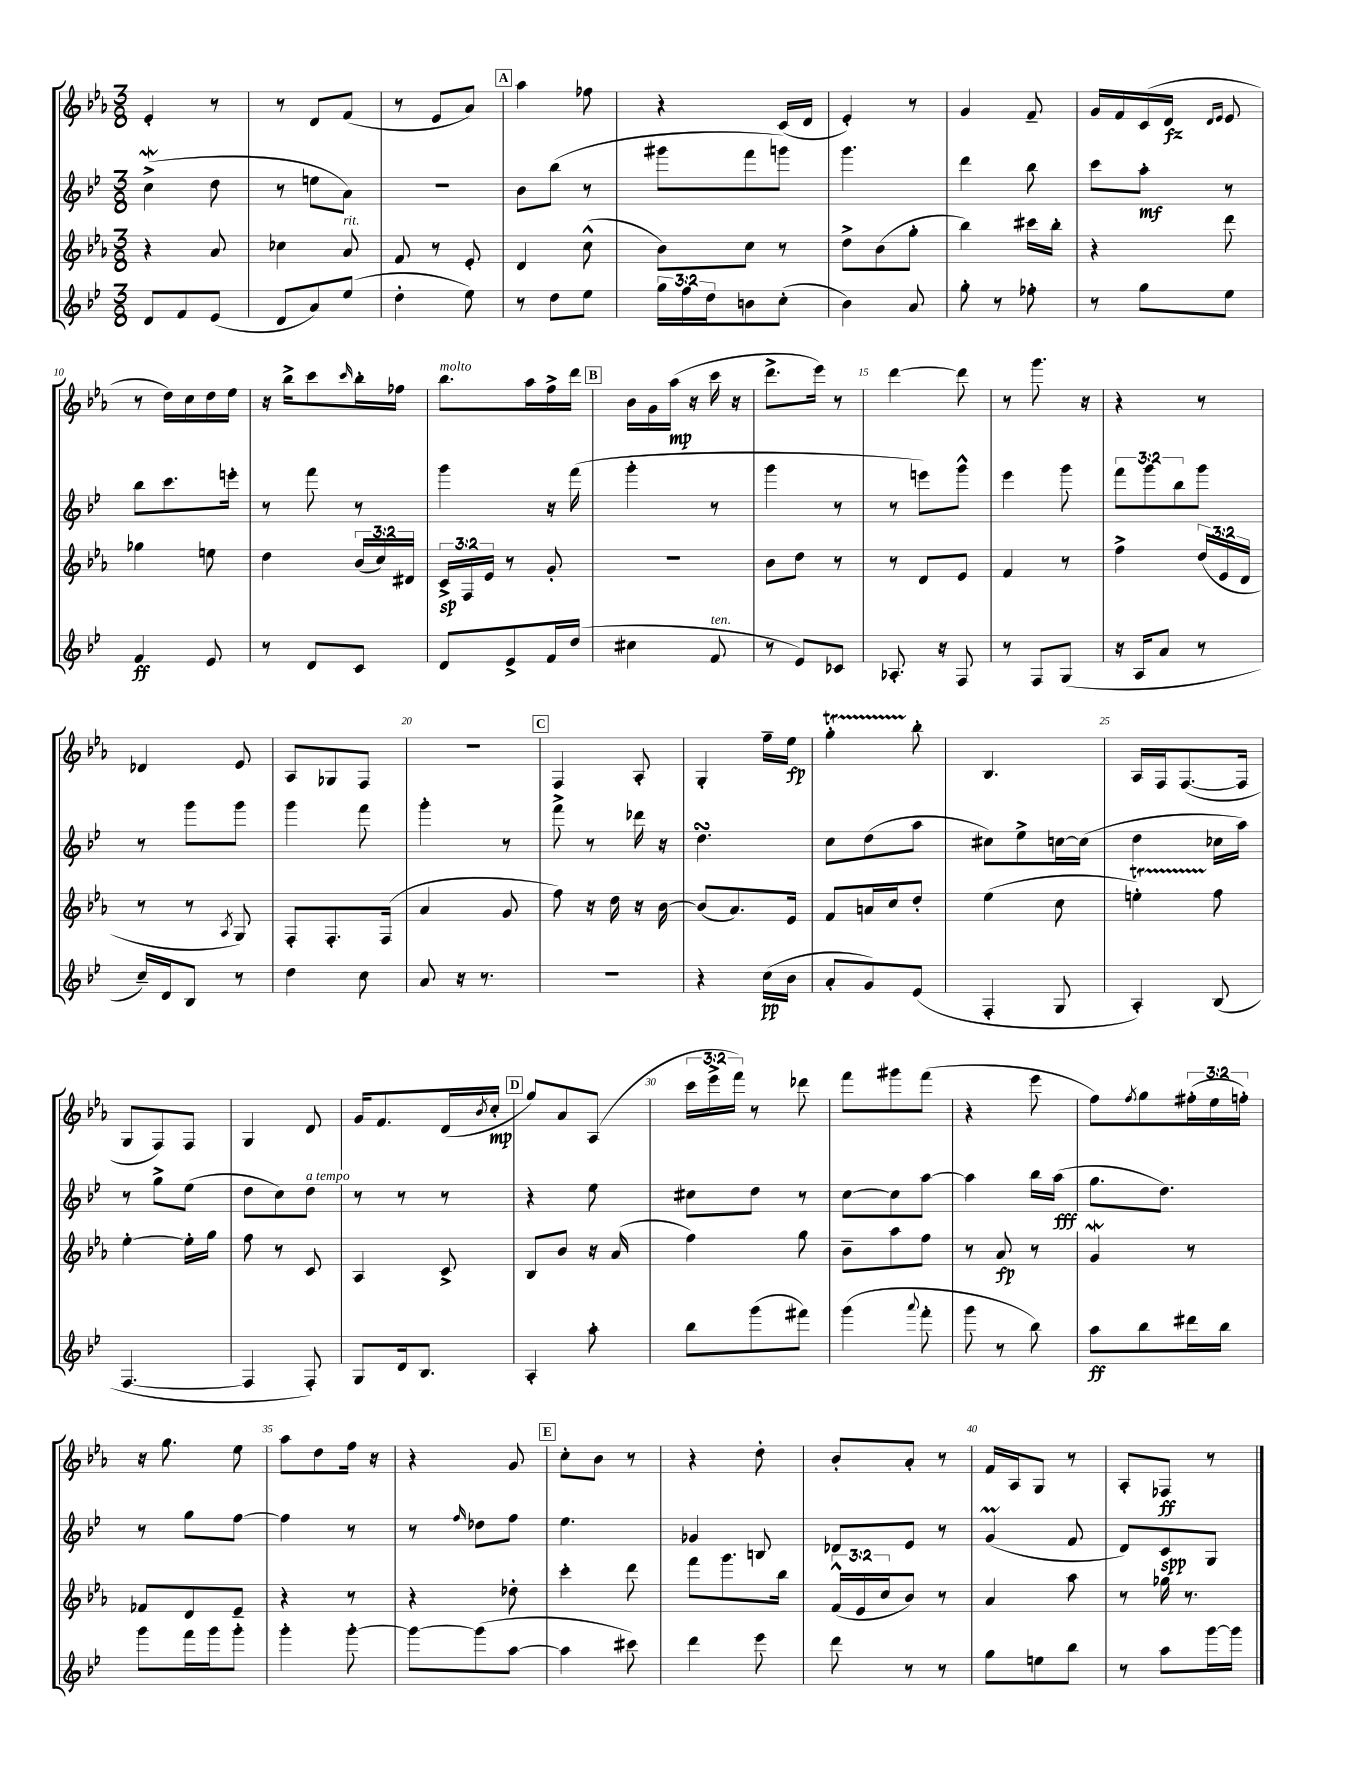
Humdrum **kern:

**kern	**kern	**kern	**kern
*staff4	*staff3	*staff2	*staff1
*clefG2	*clefG2	*clefG2	*clefG2
*k[b-e-]	*k[b-e-a-]	*k[b-e-]	*k[b-e-a-]
*M3/8	*M3/8	*M3/8	*M3/8
8d	4r	(4cc^	4e-'
8f	.	.	.
(8e-	8a-	8dd	8r
=	=	=	=
8d	4cc-	8r	8r
8a)	.	8ee	8d
(8ee-	8a-	8a)	(8f
=	=	=	=
4dd'	8f	4.r	8r
.	8r	.	8e-
8ee-)	8e-'	.	8a-)
=	=	=	=
8r	4d	8b-	4aa-
8dd	.	(8bb-	.
8ee-	(8cc^^	8r	8ff-
=	=	=	=
24gg	8b-)	8ggg#	4r
24ff	.	.	.
24dd	.	.	.
8b	8cc	8fff	.
(8cc'	8r	8ggg)	(16c
.	.	.	16d
=	=	=	=
4b-)	8dd^	4.ggg	4e-')
.	(8b-	.	.
8a	8gg'	.	8r
=	=	=	=
8gg'	4bb-)	4ddd	4g
8r	.	.	.
8ff-'	16ccc#	8bb-	8f~
.	16bb-'	.	.
=	=	=	=
8r	4r	8ccc	16g
.	.	.	16f
8gg	.	8aa'	(16c
.	.	.	16d
.	.	.	16qqd
.	.	.	16qqe-
8ee-	8ddd	8r	8e-
=	=	=	=
4f	4gg-	8bb-	8r
.	.	8.ccc	16dd)
.	.	.	16cc
8e-	8ee	.	16dd
.	.	16eee'	16ee-
=	=	=	=
8r	4dd	8r	16r
.	.	.	16bb-^
8d	.	8fff	8ccc
.	.	.	16qqccc
8c	(24b-	8r	16bb-'
.	24cc)	.	.
.	.	.	16ff-
.	24d#	.	.
=	=	=	=
8d	24c^	4ggg	8.bb-
.	24F	.	.
.	24e-	.	.
8e-^	8r	.	.
.	.	.	16aa-
16f	8g'	16r	16ff^
(16dd	.	(16fff	16ddd
=	=	=	=
4cc#	4.r	4ggg'	16b-
.	.	.	16g
.	.	.	(16aa-
.	.	.	16r
8f	.	8r	16ccc
.	.	.	16r
=	=	=	=
8r	8b-	4ggg	8.ddd^
8e-)	8dd	.	.
.	.	.	16eee-)
8c-	8r	8r	8r
=	=	=	=
8.A-'	8r	8r	[4ddd
.	8d	8eee)	.
16r	.	.	.
8F	8e-	8ggg^^	8ddd]
=	=	=	=
8r	4f	4eee-	8r
8F	.	.	8.ggg
(8G	8r	8ggg	.
.	.	.	16r
=	=	=	=
16r	4ff^	12fff	4r
16A	.	.	.
.	.	12ggg	.
8a	.	.	.
.	.	12bb-	.
8r	(24dd	8ggg	8r
.	24e-	.	.
.	24d	.	.
=	=	=	=
16cc~)	8r	8r	4d-
16d	.	.	.
8B-	8r	8ggg	.
.	8qA-	.	.
8r	8G)	8ggg	8e-
=	=	=	=
4dd	8F'	4ggg	8A-
.	8.F'	.	8G-
8cc	.	8fff	8F
.	(16F	.	.
=	=	=	=
8a	4a-	4ggg'	4.r
16r	.	.	.
8.r	.	.	.
.	8g	8r	.
=	=	=	=
4.r	8ff)	8fff^	4F
.	16r	8r	.
.	16dd	.	.
.	16r	16ddd-	8A-'
.	[16b-	16r	.
=	=	=	=
4r	(8b-]	4.dd	4G'
.	8.a-)	.	.
(16cc	.	.	16ff~
16b-	16e-	.	16ee-
=	=	=	=
8a'	8f	8cc	4gg'
8g)	16a	(8dd	.
.	16cc	.	.
(8e-	8dd'	8aa	8bb-'
=	=	=	=
4F'	(4ee-	8cc#)	4.B-
.	.	8ee-^	.
8G	8cc	[16cc	.
.	.	(16cc]	.
=	=	=	=
4A')	4ee')	4dd	16A-
.	.	.	16F
.	.	.	([8.F
(8B-	8ff	16cc-	.
.	.	16aa)	16F]
=	=	=	=
[4.F	[4ee-'	8r	8G
.	.	8gg^	8F)
.	16ee-']	(8ee-	8F
.	16gg	.	.
=	=	=	=
4F]	8ff	8dd	4G
.	8r	8cc)	.
8F')	8c	8dd	8d
=	=	=	=
8G	4A-	8r	16g
.	.	.	8.f
16d	.	8r	.
8.B-	.	.	.
.	8c^	8r	(16d
.	.	.	8qb-
.	.	.	16cc'
=	=	=	=
4A'	8B-	4r	8gg)
.	8b-	.	8a-
8aa'	16r	8ee-	(8A-
.	(16a-	.	.
=	=	=	=
8bb-	4ff)	8cc#	24ccc
.	.	.	24eee-^
.	.	.	24fff)
(8ggg	.	8dd	8r
8fff#)	8gg	8r	8ddd-
=	=	=	=
(4ggg	8b-~	[8cc	8fff
.	8aa-	8cc]	8ggg#
8qqaaa	.	.	.
8fff'	8ff	[8aa	(8fff
=	=	=	=
8ggg	8r	4aa]	4r
8r	8a-	.	.
8bb-)	8r	16bb-	8eee-
.	.	(16aa	.
=	=	=	=
8aa	4g	8.gg	8ff)
.	.	.	8qff
8bb-	.	.	8gg
.	.	8.dd)	.
16ddd#	8r	.	(24ff#'
.	.	.	24ee-
16bb-	.	.	.
.	.	.	24ff')
=	=	=	=
8ggg	8f-	8r	16r
.	.	.	8.gg
16fff	8d	8gg	.
16ggg	.	.	.
8ggg'	8e-~	[8ff	8ee-
=	=	=	=
4ggg'	4r	4ff]	8aa-
.	.	.	8dd
[8ggg'	8r	8r	16ff
.	.	.	16r
=	=	=	=
8ggg_	4r	8r	4r
.	.	16qqff	.
(8ggg]	.	8dd-	.
[8aa	8dd-'	8ff	8g
=	=	=	=
4aa]	4ccc'	4.ee-	8cc'
.	.	.	8b-
8ccc#)	8ddd	.	8r
=	=	=	=
4ddd	8fff	4g-	4r
.	8.ggg	.	.
8eee-	.	8B	8dd'
.	16bb-	.	.
=	=	=	=
8ddd	(24f^^	8d-	8b-'
.	24e-	.	.
.	24cc	.	.
8r	8b-)	8e-	8a-'
8r	8r	8r	8r
=	=	=	=
8gg	4a-	(4g	16f
.	.	.	16A-
8ee	.	.	8G
8bb-	8aa-	8f	8r
=	=	=	=
8r	8r	8d)	8A-'
8aa	16gg-	8c	8F-
.	8.r	.	.
[16ggg	.	8G	8r
16ggg]	.	.	.
==	==	==	==
*-	*-	*-	*-
